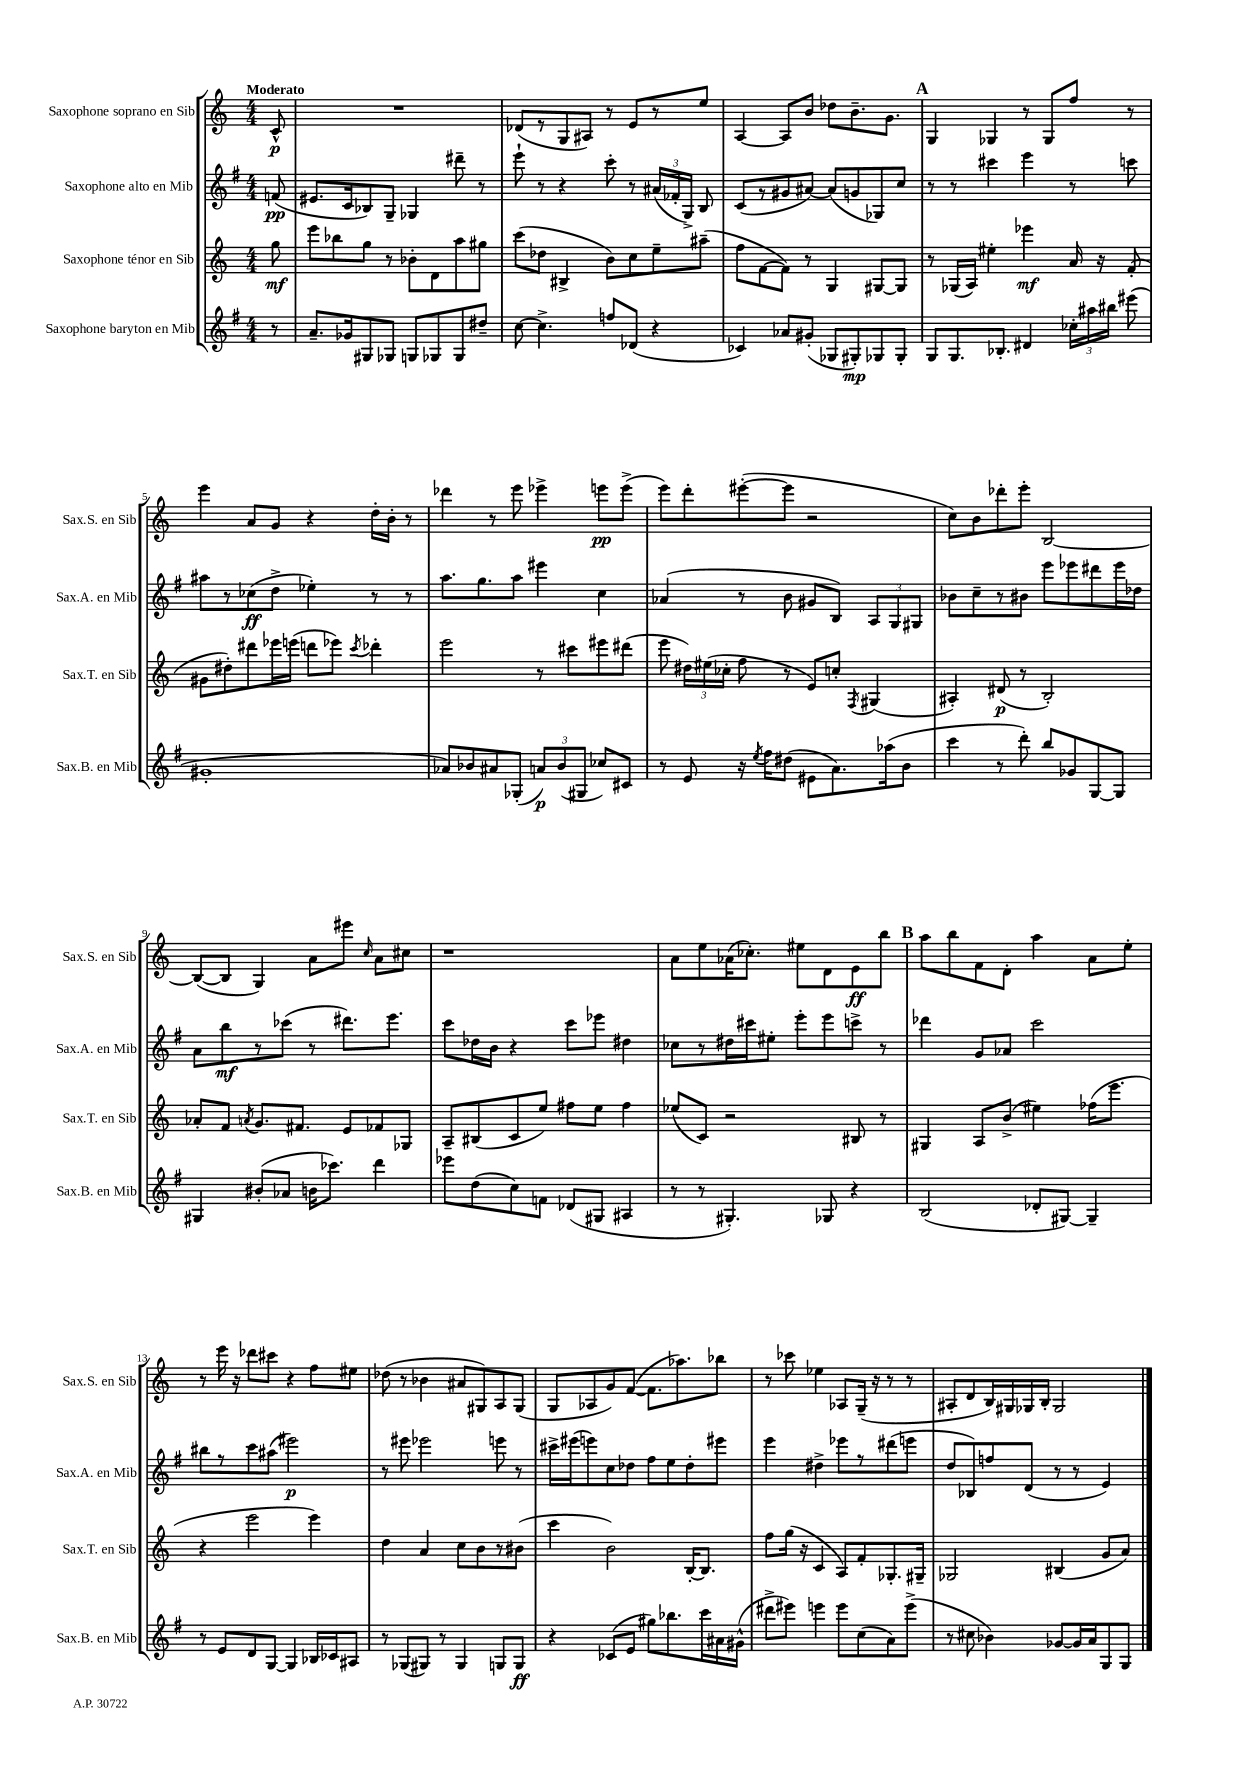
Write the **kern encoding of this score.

**kern	**dynam	**kern	**dynam	**kern	**dynam	**kern	**dynam
*part4	*part4	*part3	*part3	*part2	*part2	*part1	*part1
*staff4	*staff4	*staff3	*staff3	*staff2	*staff2	*staff1	*staff1
*I"Saxophone baryton en Mib	*	*I"Saxophone ténor en Sib	*	*I"Saxophone alto en Mib	*	*I"Saxophone soprano en Sib	*
*I'Sax.B. en Mib	*	*I'Sax.T. en Sib	*	*I'Sax.A. en Mib	*	*I'Sax.S. en Sib	*
*clefG2	*	*clefG2	*	*clefG2	*	*clefG2	*
*k[f#]	*	*k[]	*	*k[f#]	*	*k[]	*
*M4/4	*	*M4/4	*	*M4/4	*	*M4/4	*
=	=	=	=	=	=	=	=
!	!	!	!	!	!	!LO:TX:a:B:t=Moderato	!
8r	.	8gg\	mf	(8fn/	pp	8c^^/	p
=1	=1	=1	=1	=1	=1	=1	=1
8.a~/L	.	8eee\L	.	8.e#X/L	.	1r	.
.	.	8bb-X\	.	.	.	.	.
16g-X/k	.	.	.	16c/k	.	.	.
8G#X/	.	8gg\J	.	8B-X/)	.	.	.
8G-X/J	.	8r	.	8G~/J	.	.	.
8Gn/L	.	8b-X'\L	.	4G-X/	.	.	.
8G-X/	.	8d\	.	.	.	.	.
8G-/	.	8aa\	.	8ddd#X~\	.	.	.
8dd#X~/J	.	8gg#X\J	.	8r	.	.	.
=2	=2	=2	=2	=2	=2	=2	=2
[8cc\	.	(8ccc\L	.	8eee`\	.	(8d-X/L	.
4.cc^\]	.	8dd-X\J	.	8r	.	8r	.
.	.	4B#X^/	.	4r	.	8G/	.
.	.	.	.	.	.	8A#X/J)	.
8ffn/L	.	8b\L)	.	8ccc'\	.	8r	.
(8d-X/J	.	8cc\	.	8r	.	8e/L	.
4r	.	8ee~\	.	(24a#X/LL	.	8r	.
.	.	.	.	24f-X'/	.	.	.
.	.	.	.	24G^/JJ)	.	.	.
.	.	(8aa#X~\J	.	8B/	.	8ee/J	.
=3	=3	=3	=3	=3	=3	=3	=3
4c-X/)	.	8ff\L	.	(8c/L	.	[4A/	.
.	.	[8f\	.	8r	.	.	.
8a-X/L	.	8f\J])	.	8g#X/	.	8A/L]	.
(8g#X'/J	.	8r	.	[8a#X/J)	.	8b/J	.
8G-X/L	.	4G/	.	(8a#/L]	.	8dd-X\L	.
8G#X'/)	mp	.	.	8gn/	.	8.b~\	.
8G-X/	.	[8G#X/L	.	8G-X/)	.	.	.
.	.	.	.	.	.	8.g\J	.
8G-'/J	.	8G#/J]	.	8cc/J	.	.	.
!!LO:REH:place=s1:t=A
=4	=4	=4	=4	=4	=4	=4	=4
8G/L	.	8r	.	8r	.	4G/	.
8.G/	.	(16G-X/LL	.	8r	.	.	.
.	.	16A/JJ)	.	.	.	.	.
.	.	4ee#X'\	.	4ccc#X\	.	4G-X/	.
8.B-X'/J	.	.	.	.	.	.	.
4d#X/	.	4eee-X\	mf	4eee\	.	8r	.
.	.	.	.	.	.	8G-/L	.
24cc-X'\LL	.	16a/	.	8r	.	8ff/J	.
24aa#X\	.	.	.	.	.	.	.
.	.	16r	.	.	.	.	.
24bb#X\JJ	.	.	.	.	.	.	.
(8eee#X\	.	(8f'/	.	8cccn\	.	8r	.
!!LO:LB:g=z
=5	=5	=5	=5	=5	=5	=5	=5
1g#X'	.	8g#X\L	.	8aa#X\L	.	4eee\	.
.	.	8dd#X'\)	.	8r	.	.	.
.	.	8ddd#X\	.	(8cc-X\	ff	8a/L	.
.	.	16eee-X\L	.	8dd^\J	.	8g/J	.
.	.	(16eeen\JJ	.	.	.	.	.
.	.	8dddn\L	.	4ee-X'\)	.	4r	.
.	.	8eee-X\J)	.	.	.	.	.
.	.	8qccc/	.	.	.	.	.
.	.	4ddd-X'\	.	8r	.	16dd'\LL	.
.	.	.	.	.	.	16b'\JJ	.
.	.	.	.	8r	.	8r	.
=6	=6	=6	=6	=6	=6	=6	=6
8a-X/L)	.	2eee\	.	8.aa\L	.	4ddd-X\	.
8b-X/	.	.	.	.	.	.	.
.	.	.	.	8.gg\	.	.	.
8a#X/	.	.	.	.	.	8r	.
(8G-X'/J	.	.	.	8aa\J	.	8eee\	.
12an/L)	p	8r	.	4eee#X\	.	4eee-X^\	.
(12b-/	.	.	.	.	.	.	.
.	.	8ccc#X\L	.	.	.	.	.
12G#X/J	.	.	.	.	.	.	.
8cc-X/L)	.	8eee#X\	.	4cc\	.	8eeen\L	pp
8c#X/J	.	(8ddd#X\J	.	.	.	(8eee^\J	.
=7	=7	=7	=7	=7	=7	=7	=7
8r	.	8eee\	.	(4a-X/	.	8eee\L)	.
8e/	.	24dd#X\LL)	.	.	.	8ddd'\	.
.	.	(24ee#X\	.	.	.	.	.
.	.	24cc-X'\JJ	.	.	.	.	.
16r	.	8ff\	.	8r	.	([8eee#X'\	.
8qee/	.	.	.	.	.	.	.
16ff#\KL	.	.	.	.	.	.	.
(8dd#X\J	.	8r	.	8b\	.	8eee#\J]	.
8e#X\L	.	8e/L)	.	8g#X/L	.	2r	.
8.a\)	.	8ccn'/J	.	8B/J)	.	.	.
.	.	8qF/	.	.	.	.	.
.	.	(4G#X/	.	12A/L	.	.	.
(16aa-X\k	.	.	.	.	.	.	.
.	.	.	.	12G/	.	.	.
8b\J	.	.	.	.	.	.	.
.	.	.	.	12G#X/J	.	.	.
=8	=8	=8	=8	=8	=8	=8	=8
4ccc\	.	4A#X'/)	.	8b-X\L	.	8cc\L)	.
.	.	.	.	8cc~\	.	8b\	.
8r	.	(8d#X/	p	8r	.	8ddd-X'\	.
8ddd'\)	.	8r	.	8b#X\J	.	8eee'\J	.
8bb/L	.	2B'/)	.	8eee\L	.	[2B/	.
8g-X/	.	.	.	8eee-X\	.	.	.
[8G/	.	.	.	8ddd#X\	.	.	.
8G/J]	.	.	.	16eee-\L	.	.	.
.	.	.	.	16dd-X\JJ	.	.	.
!!LO:LB:g=z
=9	=9	=9	=9	=9	=9	=9	=9
4G#X/	.	8a-X'/L	.	8a\L	.	(8B/L_	.
.	.	8f/J	.	8bb\	mf	8B/J]	.
.	.	8qan/	.	.	.	.	.
(8b#X'/L	.	8.g/L	.	8r	.	4G/)	.
8a-X/J	.	.	.	(8ccc-X\J	.	.	.
.	.	8.f#X/J	.	.	.	.	.
16bn\KL	.	.	.	8r	.	8a\L	.
8.ccc-X\J)	.	.	.	.	.	.	.
.	.	8e/L	.	8.ddd#X\L)	.	8eee#X\J	.
.	.	.	.	.	.	16qqcc/	.
4ddd\	.	8f-X/	.	.	.	8a\L	.
.	.	.	.	8.eee\J	.	.	.
.	.	8G-X/J	.	.	.	8cc#X\J	.
=10	=10	=10	=10	=10	=10	=10	=10
8eee-X\L	.	8A~/L	.	8ccc\L	.	1r	.
(8dd\	.	(8B#X/	.	16dd-X\L	.	.	.
.	.	.	.	16b\JJ	.	.	.
8cc\)	.	8c/	.	4r	.	.	.
8fn\J	.	8ee/J)	.	.	.	.	.
(8d-X/L	.	8ff#X\L	.	8ccc\L	.	.	.
8G#X/J	.	8ee\J	.	8eee-X\J	.	.	.
4A#X/	.	4ff#\	.	4dd#X\	.	.	.
=11	=11	=11	=11	=11	=11	=11	=11
8r	.	(8ee-X/L	.	8cc-X\L	.	8a\L	.
8r	.	8c/J)	.	8r	.	8ee\	.
4.G#X'/)	.	2r	.	16dd#X\L	.	(16a-X\K	.
.	.	.	.	16ccc#X\J	.	8.cc-X'\J)	.
.	.	.	.	8ee#X'\J	.	.	.
.	.	.	.	8eee'\L	.	8ee#X\L	.
8G-X/	.	.	.	8eee\	.	8d\	.
4r	.	8B#X/	.	8cccn^\J	.	8e\	ff
.	.	8r	.	8r	.	8bb\J	.
!!LO:REH:place=s1:t=B
=12	=12	=12	=12	=12	=12	=12	=12
(2B/	.	4G#X/	.	4ddd-X\	.	8aa\L	.
.	.	.	.	.	.	8bb\	.
.	.	8A/L	.	8g/L	.	8f\	.
.	.	(8b^/J	.	8a-X/J	.	8d'\J	.
8d-X'/L	.	4ee#X\)	.	2ccc\	.	4aa\	.
[8G#X/J)	.	.	.	.	.	.	.
4G#~/]	.	(16ff-X\KL	.	.	.	8a\L	.
.	.	8.eee\J	.	.	.	.	.
.	.	.	.	.	.	8ee'\J	.
!!LO:LB:g=z
=13	=13	=13	=13	=13	=13	=13	=13
8r	.	4r	.	8bb#X\L	.	8r	.
8e/L	.	.	.	8r	.	16eee\	.
.	.	.	.	.	.	16r	.
8d/	.	2eee\	.	8ccc\	.	8ddd-X\L	.
[8G/J	.	.	.	(8aa#X\J	.	8ccc#X\J	.
4G/]	.	.	.	2eee#X\)	p	4r	.
16B-X/LL	.	4eee\)	.	.	.	8ff\L	.
16c-X/J	.	.	.	.	.	.	.
8A#X/J	.	.	.	.	.	8ee#X\J	.
=14	=14	=14	=14	=14	=14	=14	=14
8r	.	4dd\	.	8r	.	(8dd-X\	.
(8G-X/L	.	.	.	8eee#X\	.	8r	.
8G#X/J)	.	4a/	.	2eee-X\	.	4b-X\	.
8r	.	.	.	.	.	.	.
4G#/	.	8cc\L	.	.	.	8a#X/L	.
.	.	8b\	.	.	.	8G#X/)	.
8Gn/L	.	8r	.	8eeen\	.	8A/	.
8G/J	ff	(8b#X\J	.	8r	.	(8G#/J	.
=15	=15	=15	=15	=15	=15	=15	=15
4r	.	4ccc\	.	16ccc#X^\LL	.	8G/L	.
.	.	.	.	(16eee#X\J	.	.	.
.	.	.	.	8eeen\)	.	8A-X/	.
(8c-X/L	.	2b\)	.	8cc\	.	8g/)	.
8e/J	.	.	.	8dd-X\J	.	([8f/J	.
8gg#X\L)	.	.	.	8ff#\L	.	8.f\L]	.
8.bb-X\	.	.	.	8ee\	.	.	.
.	.	.	.	.	.	8.aa-X\)	.
.	.	[16B'/KL	.	8dd-'\	.	.	.
16ccc\L	.	8.B/J]	.	.	.	.	.
16a#X\	.	.	.	8eee#X\J	.	8bb-X\J	.
(16g#X^^\JJ	.	.	.	.	.	.	.
=16	=16	=16	=16	=16	=16	=16	=16
8ddd#X^\L	.	8ff\L	.	4eee\	.	8r	.
8eee#X\J)	.	(16gg\Jk	.	.	.	8ccc-X\	.
.	.	16r	.	.	.	.	.
4eeen\	.	4c/	.	4dd#X^\	.	4ee-X\	.
8eee\L	.	8A/L)	.	8eee-X\L	.	8A-X/L	.
(8cc\	.	8f'/	.	8r	.	(16G~/Jk	.
.	.	.	.	.	.	16r	.
8a\)	.	8.G-X'/	.	(8ddd#X\	.	8r	.
(8eee^\J	.	.	.	8eeen\J	.	8r	.
.	.	16G#X~/Jk	.	.	.	.	.
=17	=17	=17	=17	=17	=17	=17	=17
8r	.	2G-X/	.	8dd/L	.	8A#X'/L	.
8cc#X\	.	.	.	8B-X/)	.	8d/	.
4b-X\)	.	.	.	8ffn/	.	16B/L)	.
.	.	.	.	.	.	16G#X/	.
.	.	.	.	(8d/J	.	16G-X/	.
.	.	.	.	.	.	16B'/JJ	.
[8g-X/L	.	(4B#X/	.	8r	.	2G-/	.
16g-/L]	.	.	.	8r	.	.	.
16a/J	.	.	.	.	.	.	.
8G/	.	8g/L	.	4e/)	.	.	.
8G/J	.	8a/J)	.	.	.	.	.
==	==	==	==	==	==	==	==
*-	*-	*-	*-	*-	*-	*-	*-
